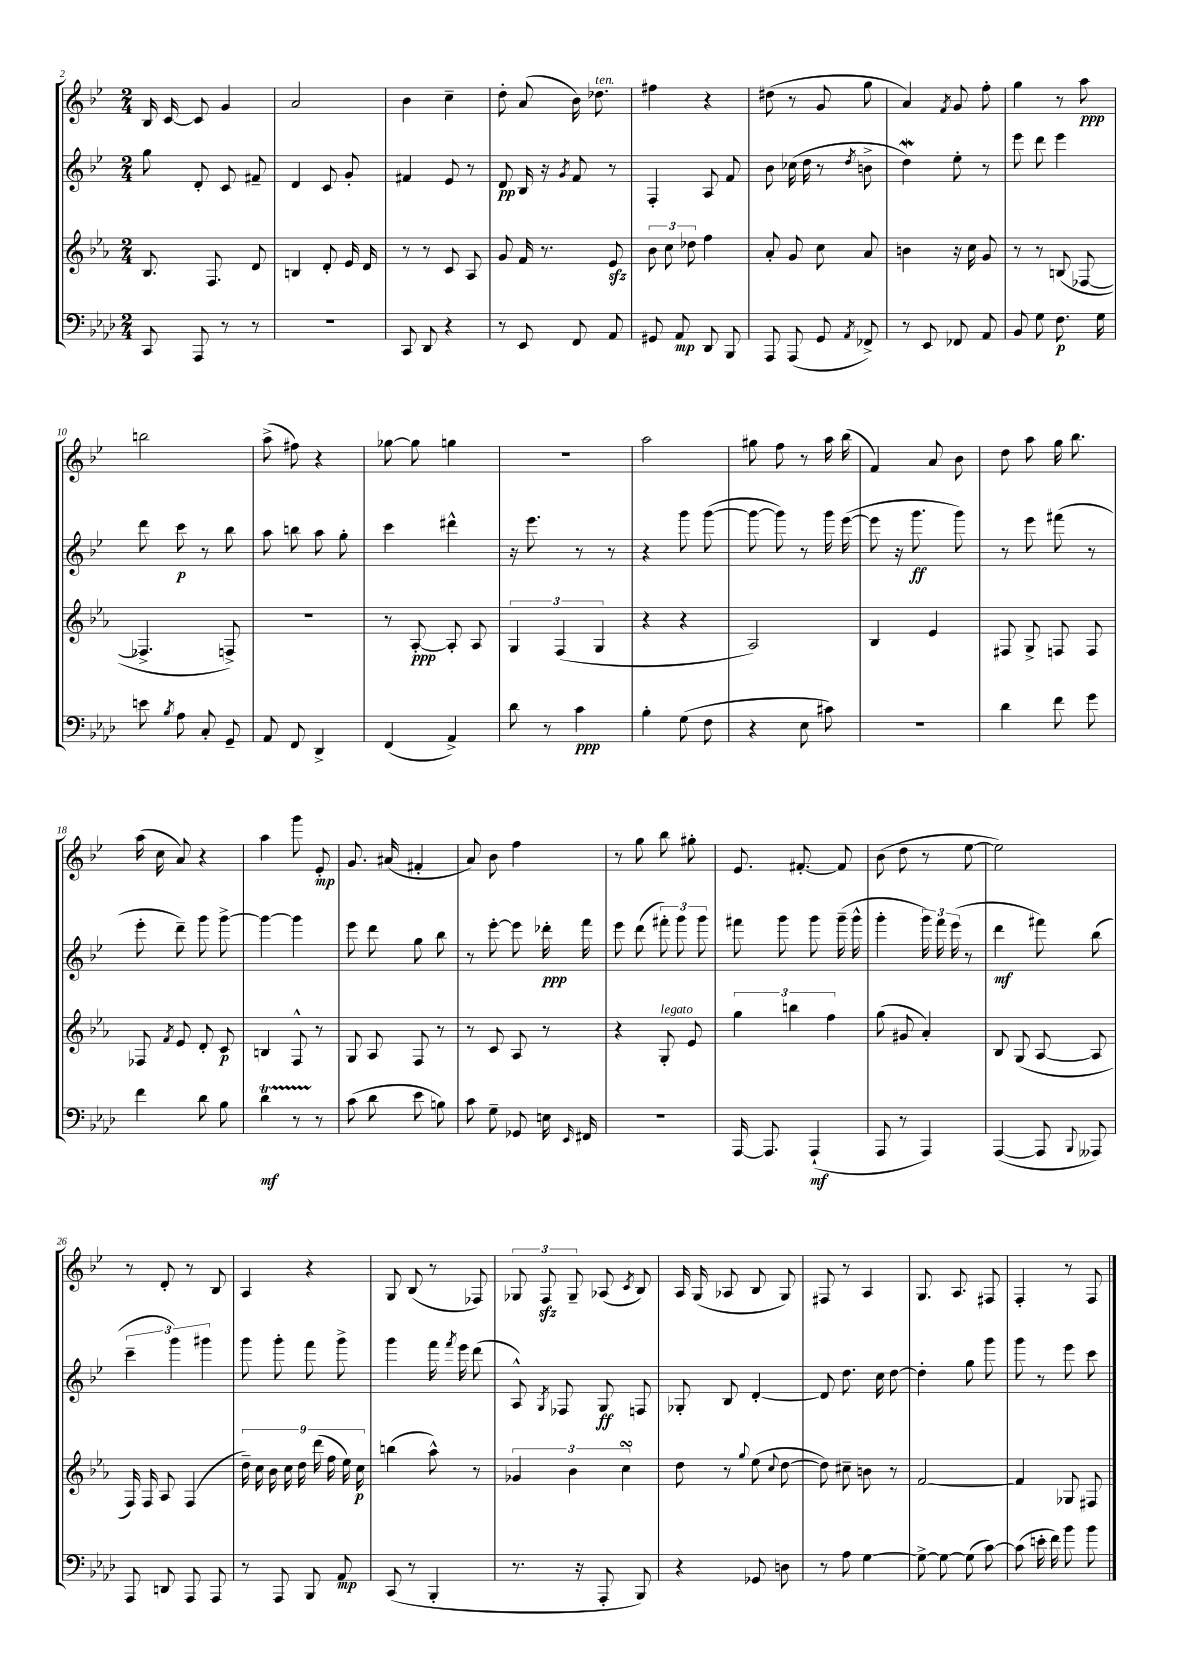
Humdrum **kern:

**kern	**kern	**kern	**kern
*staff4	*staff3	*staff2	*staff1
*clefF4	*clefG2	*clefG2	*clefG2
*k[b-e-a-d-]	*k[b-e-a-]	*k[b-e-]	*k[b-e-]
*M2/4	*M2/4	*M2/4	*M2/4
8CC	8.B-	8gg	16B-
.	.	.	[16c
8AAA-	.	8d'	8c]
.	8.F	.	.
8r	.	8c	4g
8r	8d	8f#~	.
=	=	=	=
2r	4B	4d	2a
.	8d'	8c	.
.	16e-	8g'	.
.	16d	.	.
=	=	=	=
8CC	8r	4f#	4b-
8DD-	8r	.	.
4r	8c	8e-	4cc~
.	8A-	8r	.
=	=	=	=
8r	8g	8d	8dd'
8EE-	16f	16B-	(8a
.	8.r	16r	.
.	.	8qg	.
8FF	.	8f	16b-)
.	.	.	8.dd-
8AA-	8e-	8r	.
=	=	=	=
8GG#	12b-	4F'	4ff#
.	12cc	.	.
8AA-	.	.	.
.	12dd-	.	.
8DD-	4ff	8A	4r
8BBB-	.	8f	.
=	=	=	=
8AAA-	8a-'	8b-	(8dd#
(8AAA-	8g	(16cc-	8r
.	.	16dd	.
8GG	8cc	8r	8g
8qAA-	.	8qdd	.
8FF-^)	8a-	8b^	8gg
=	=	=	=
8r	4b	4dd)	4a)
8EE-	.	.	.
.	.	.	8qf
8FF-	16r	8ee-'	8g
.	16cc	.	.
8AA-	8g	8r	8ff'
=	=	=	=
8BB-	8r	8eee-	4gg
8G	8r	8ddd	.
8.F	(8B	4eee-	8r
.	[8F-	.	8aa
16G	.	.	.
=	=	=	=
8e	4.F-^]	8ddd	2bb
8qB-	.	.	.
8A-	.	8ccc	.
8C'	.	8r	.
8GG~	8F^)	8bb-	.
=	=	=	=
8AA-	2r	8aa	(8aa^
8FF	.	8bb	8ff#)
4DD-^	.	8aa	4r
.	.	8gg'	.
=	=	=	=
(4FF	8r	4ccc	[8gg-
.	[8A-'	.	8gg-]
4AA-^)	8A-']	4ddd#^^	4gg
.	8A-	.	.
=	=	=	=
8d-	6G	16r	2r
.	.	8.eee-	.
8r	.	.	.
.	(6F	.	.
4c	.	8r	.
.	6G	.	.
.	.	8r	.
=	=	=	=
4B-'	4r	4r	2aa
(8G	4r	8ggg	.
8F	.	([8ggg	.
=	=	=	=
4r	2A-)	8ggg_	8gg#
.	.	8ggg])	8ff
8E-	.	8r	8r
8c#)	.	16ggg	16aa
.	.	([16eee-	(16bb-
=	=	=	=
2r	4B-	8eee-]	4f)
.	.	16r	.
.	.	8.ggg	.
.	4e-	.	8a
.	.	8ggg)	8b-
=	=	=	=
4d-	8F#	8r	8dd
.	8G^	8eee-	8aa
8f	8F	(8fff#	16gg
.	.	.	8.bb-
8g	8F	8r	.
=	=	=	=
4f	8F-	8eee-'	(16aa
.	.	.	16cc
.	8qf	.	.
.	8e-	8ddd~)	8a)
8d-	8d'	8ggg	4r
8B-	8c	[8ggg^	.
=	=	=	=
4d-	4B	4ggg_	4aa
8r	8F^^	4ggg]	8ggg
8r	8r	.	8e-'
=	=	=	=
(8c	8G	8eee-	8.g
8d-	8A-	8ddd	.
.	.	.	(16a#
8e-	8F	8gg	4f#'
8B)	8r	8bb-	.
=	=	=	=
8c	8r	8r	8a)
8G~	8c	[8eee-'	8b-
8GG-	8A-	8eee-]	4ff
16E	8r	16ddd-'	.
16qqEE-	.	.	.
16FF#	.	16fff	.
=	=	=	=
2r	4r	8eee-	8r
.	.	(8ddd	8gg
.	8G'	12fff#')	8bb-
.	.	12ggg	.
.	8e-	.	8gg#'
.	.	12ggg	.
=	=	=	=
[16AAA-	6gg	8fff#	8.e-
8.AAA-]	.	.	.
.	.	8ggg	.
.	6bb	.	.
.	.	.	[8.f#'
(4AAA-`	.	8ggg	.
.	6ff	.	.
.	.	(16ggg~	8f#]
.	.	16ggg^^	.
=	=	=	=
8AAA-	(8gg	4ggg'	(8b-
8r	8g#	.	8dd
4AAA-)	4a-')	24ggg)	8r
.	.	24fff	.
.	.	(24eee-	.
.	.	8r	[8ee-
=	=	=	=
([4AAA-	8B-	4ddd	2ee-])
.	(8G	.	.
8AAA-]	[8A-	8fff#)	.
8qqBBB-	.	.	.
8AAA--)	8A-]	(8bb-	.
=	=	=	=
8AAA-	16F)	6ccc~	8r
.	16F	.	.
8DD	8A-	.	8d'
.	.	6ggg)	.
8AAA-	(4F	.	8r
.	.	6ggg#	.
8AAA-	.	.	8B-
=	=	=	=
8r	18dd~)	8ggg	4A
.	18cc	.	.
.	18b-	.	.
8AAA-	.	8ggg'	.
.	18cc	.	.
.	18dd	.	.
8BBB-	.	8fff	4r
.	(18ddd	.	.
.	18ff	.	.
8AA-	.	8ggg^	.
.	18ee-)	.	.
.	18cc	.	.
=	=	=	=
(8CC	(4bb	4ggg	8G
8r	.	.	(8B-
4BBB-'	8aa-^^)	16fff	8r
.	.	8qfff	.
.	.	16eee-	.
.	8r	(8ddd	8F-)
=	=	=	=
8.r	6g-	8A^^)	12G-
.	.	.	12F
.	.	8qG	.
.	.	8F-	.
.	6b-	.	12G-~
16r	.	.	.
8AAA-'	.	8G	(8A-
.	6cc	.	.
.	.	.	8qc
8BBB-)	.	8F	8B-)
=	=	=	=
4r	8dd	8G-'	16A
.	.	.	(16G
.	8r	8B-	8A-
.	8qqgg	.	.
8GG-	(8ee-	[4d'	8B-
.	8qqcc	.	.
8D	[8dd	.	8G)
=	=	=	=
8r	8dd])	8d]	8F#
8A-	8cc#~	8.dd	8r
[4G	8b	.	4A
.	.	16cc	.
.	8r	[8dd	.
=	=	=	=
8G^_	[2f	4dd']	8.G
8G_	.	.	.
.	.	.	8.A
(8G]	.	8gg	.
[8c)	.	8ggg	8F#
=	=	=	=
(8c]	4f]	8ggg	4F'
16e'	.	8r	.
16f)	.	.	.
8b-	8G-	8eee-	8r
8b-	8F#	8ccc	8F
==	==	==	==
*-	*-	*-	*-
